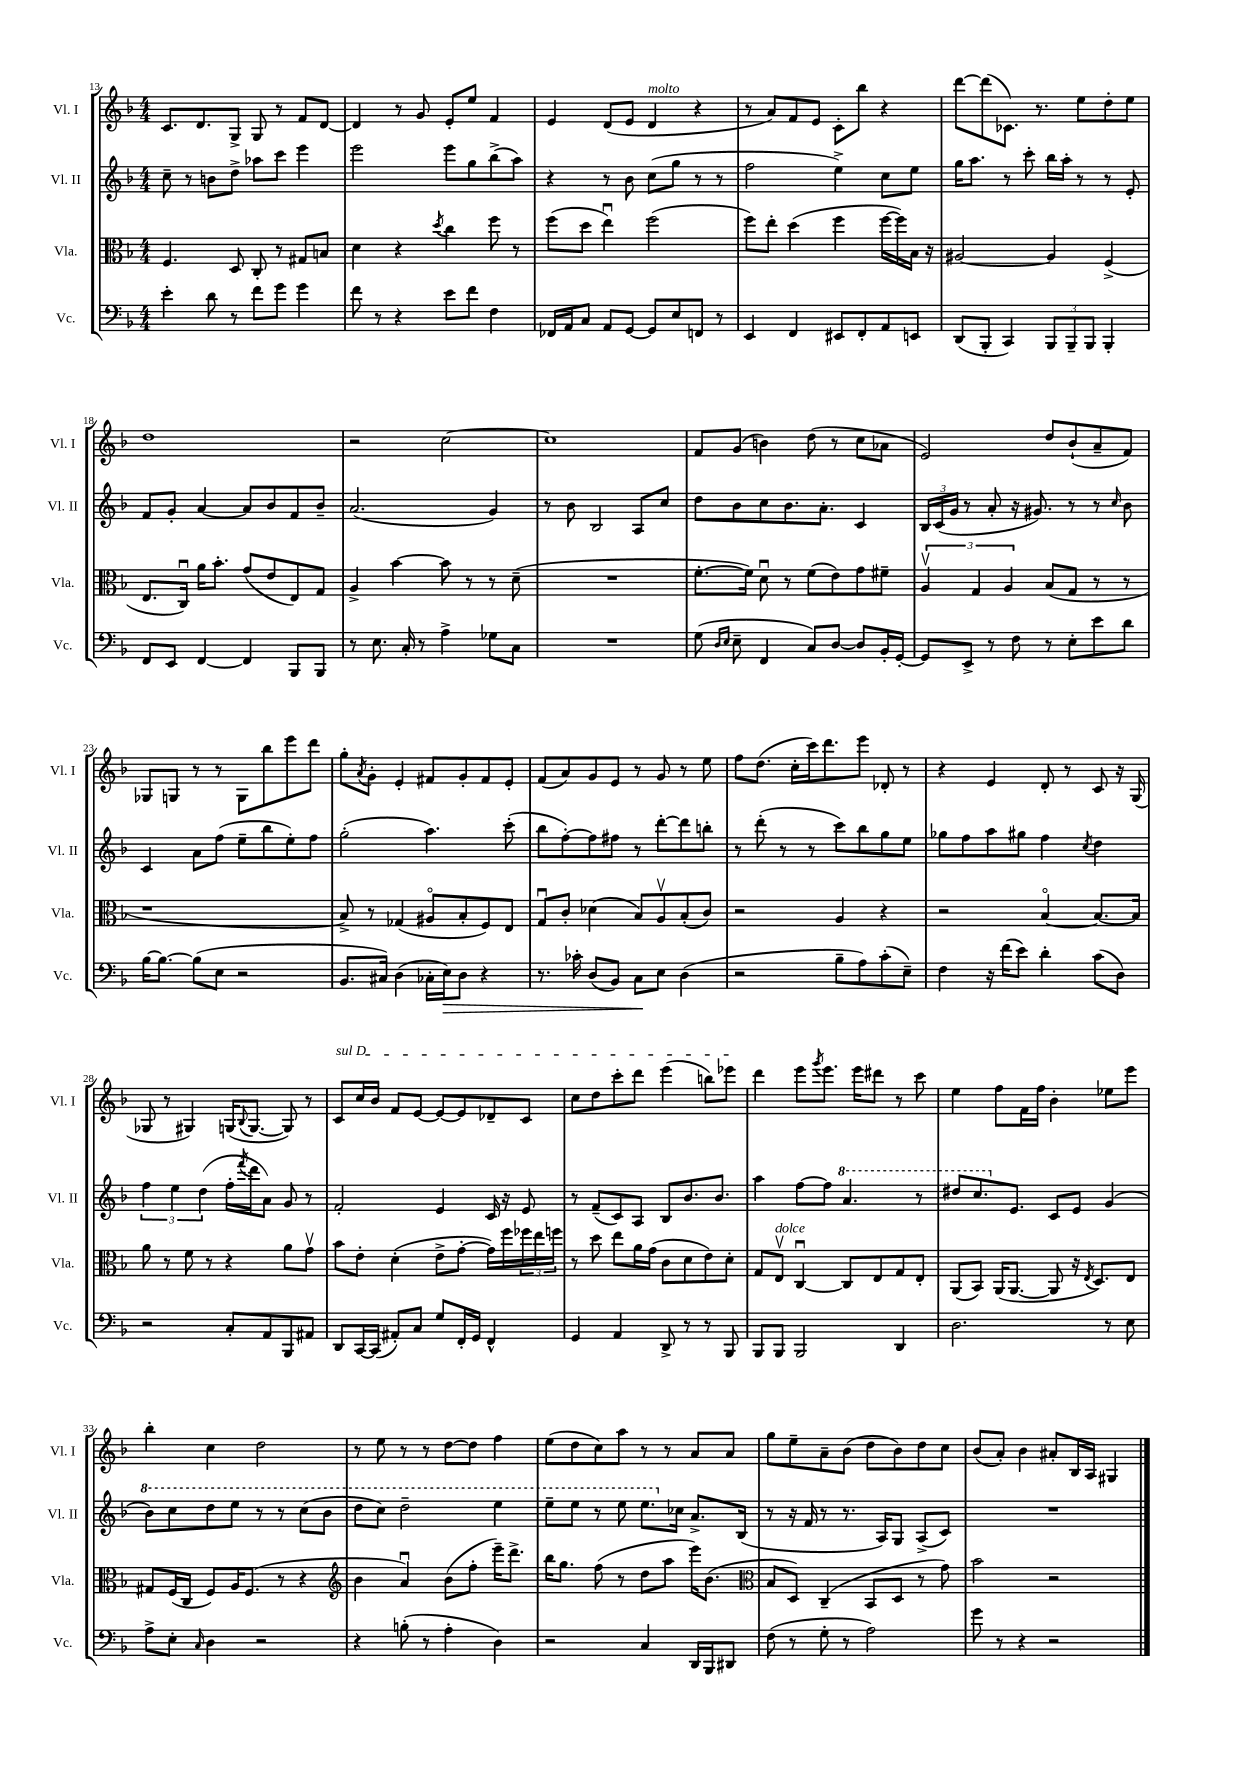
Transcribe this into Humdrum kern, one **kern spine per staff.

**kern	**kern	**kern	**kern
*staff4	*staff3	*staff2	*staff1
*clefF4	*clefC3	*clefG2	*clefG2
*k[b-]	*k[b-]	*k[b-]	*k[b-]
*M4/4	*M4/4	*M4/4	*M4/4
4e'	4.F	8cc~	8.c
.	.	8r	.
.	.	.	8.d
8d	.	8b	.
8r	8D	8dd^	8G^
8f	8C'	8aa-	8G
8g	8r	8ccc	8r
4g	8G#	4eee	8f
.	8B	.	[8d
=	=	=	=
8f	4d	2eee	4d]
8r	.	.	.
4r	4r	.	8r
.	.	.	8g
.	8qdd	.	.
8e	4cc	8eee	8e'
8f	.	8gg	8ee
4F	8ff	(8bb-^	4f
.	8r	8aa)	.
=	=	=	=
16FF-	(8ff	4r	4e
16AA	.	.	.
8C	8dd	.	.
8AA	4eeu)	8r	(8d
[8GG	.	8b-	8e
8GG]	(2ff	(8cc	4d
8E	.	8gg	.
8FF	.	8r	4r
8r	.	8r	.
=	=	=	=
4EE	8ff)	2ff	8r
.	8ee'	.	8a)
4FF	(4dd	.	8f
.	.	.	8e
8EE#	4ff	4ee^)	8c'
8FF'	.	.	8bb-
8AA	[16ff	8cc	4r
.	16ff])	.	.
8EE	16B-	8ee	.
.	16r	.	.
=	=	=	=
(8DD	[2A#	16gg	[8ddd
.	.	8.aa	.
8BBB-'	.	.	(8ddd]
4CC)	.	8r	8.c-)
.	.	8ccc'	.
.	.	.	8.r
12BBB-	4A#]	16bb-	.
.	.	16aa'	.
12BBB-~	.	.	.
.	.	8r	8ee
12BBB-	.	.	.
4BBB-'	(4F^	8r	8dd'
.	.	8e'	8ee
=	=	=	=
8FF	8.E	8f	1dd
8EE	.	8g'	.
.	16Cu)	.	.
[4FF	16a	[4a	.
.	8.b-'	.	.
4FF]	(8g	8a]	.
.	8e	8b-	.
8BBB-	8E)	8f	.
8BBB-	8G	8b-~	.
=	=	=	=
8r	4A^	(2.a	2r
8.E	.	.	.
.	[4b-	.	.
16C'	.	.	.
8r	.	.	.
4A^	8b-]	.	[2cc
.	8r	.	.
8G-	8r	4g)	.
8C	(8d~	.	.
=	=	=	=
1r	1r	8r	1cc]
.	.	8b-	.
.	.	2B-	.
.	.	8A	.
.	.	8cc	.
=	=	=	=
(8G	[8.f'	8dd	8f
16qqD	.	.	.
16qqE	.	.	.
8E~	.	8b-	(8g
.	16f])	.	.
4FF	8du	8cc	4b)
.	8r	8.b-	.
8C)	(8f	.	(8dd
.	.	8.a'	.
[8D	8e)	.	8r
8D]	8g	4c	8cc
16BB-'	8f#~	.	8a-
[16GG'	.	.	.
=	=	=	=
8GG]	6Av	24B-	2e)
.	.	(24c	.
.	.	24g	.
8EE^	.	8r	.
.	6G	.	.
8r	.	8a'	.
.	6A	.	.
8F	.	16r	.
.	.	8.g#)	.
8r	(8B-	.	8dd
8E'	8G	8r	(8b-`
8e	8r	8r	8a~
.	.	16qqcc	.
8d	8r	8b-	8f)
=	=	=	=
[16B-	1r	4c	8G-
8.B-_	.	.	.
.	.	.	8G
(8B-]	.	8a	8r
8E	.	(8ff	8r
2r	.	8ee~	8G
.	.	8bb-	8bb-
.	.	8ee')	8eee
.	.	8ff	8ddd
=	=	=	=
8.BB-	8B-^)	(2gg'	8gg'
.	.	.	8qa
.	8r	.	8g'
16C#)	.	.	.
(4D	(4G-	.	4e'
16C-'	8A#o	4.aa)	8f#
16E)	.	.	.
8D	8B-'	.	8g'
4r	8F)	.	8f#
.	8E	(8ccc'	8e'
=	=	=	=
8.r	8Gu	8bb-	(8f
.	8c'	[8ff')	8a)
16c-'	.	.	.
(8D	(4d-	8ff]	8g
8BB-)	.	8ff#	8e
8C	8B-)	8r	8r
8E	8Av	[8ddd'	8g
(4D	(8B-'	8ddd]	8r
.	8c)	8bb'	8ee
=	=	=	=
2r	2r	8r	8ff
.	.	(8ddd'	(8.dd
.	.	8r	.
.	.	.	16cc'
.	.	8r	16ccc)
.	.	.	8.ddd
8B-~	4A	8ccc)	.
8A)	.	8bb-	8eee
(8c'	4r	8gg	8d-'
8E~)	.	8ee	8r
=	=	=	=
4F	2r	8gg-	4r
.	.	8ff	.
16r	.	8aa	4e
(16f	.	.	.
8e)	.	8gg#	.
4d'	[4B-o	4ff	8d'
.	.	.	8r
.	.	8qcc	.
(8c	8.B-_	4dd	8c
8D)	.	.	16r
.	16B-]	.	(16G
=	=	=	=
2r	8a	6ff	8G-
.	8r	.	8r
.	.	6ee	.
.	8f	.	4G#)
.	.	(6dd	.
.	8r	.	.
8C'	4r	16ff'	(16G
.	.	8qfff	8qqB-
.	.	16ddd	[8.G
8AA	.	8a)	.
8BBB-	8a	8g	8G])
8AA#	8gv	8r	8r
=	=	=	=
8DD	8b-	2f'	8c
[16CC	8e'	.	16cc
(16CC]	.	.	16b-
8AA#')	(4d'	.	8f
8C	.	.	[8e
8G	8e^	4e	8e_
16FF'	[8g'	.	8e]
16GG	.	.	.
4FF^^	16g])	16c	8d-~
.	16ff	16r	.
.	24ff-	8e	8c
.	24ee	.	.
.	24ff	.	.
=	=	=	=
4GG	8r	8r	8cc
.	8dd	(8f~	8dd
4AA	8ee	8c)	8ccc'
.	16a	8A	8ddd
.	(16g	.	.
8DD^	8c	8B-	(4eee
8r	8d	8.b-	.
8r	8e)	.	8bb)
.	.	8.b-	.
8BBB-	8d'	.	8eee-
=	=	=	=
8BBB-	8G	4aa	4ddd
8BBB-	8Ev	.	.
2BBB-	[4Cu	[8ff	8eee
.	.	.	8qggg
.	.	8ff]	8.eee
.	8C]	4.aa	.
.	.	.	16eee
.	8E	.	8ddd#
4DD	8G	.	8r
.	8E'	8r	8ccc
=	=	=	=
2.D	(8AA	8ddd#	4ee
.	8BB-)	8.ccc	.
.	(16AA	.	8ff
.	[8.AA	8.e	.
.	.	.	16f
.	.	.	16ff
.	8AA]	8c	4b-'
.	16r	8e	.
.	8qE	.	.
.	8.D)	.	.
8r	.	(4g	8ee-
8E	8E	.	8eee
=	=	=	=
8A^	8G#	8bb-)	4bb-'
8E'	(16F	8ccc	.
.	16C	.	.
16qqC	.	.	.
4D	8F)	8ddd	4cc
.	16A	8eee	.
.	(8.F	.	.
2r	.	8r	2dd
.	8r	8r	.
.	4r	(8ccc	.
.	.	8bb-	.
=	=	=	=
*	*clefG2	*	*
4r	4b-	8ddd	8r
.	.	8ccc)	8ee
(8B'	4au)	2ddd~	8r
8r	.	.	8r
4A'	(8b-	.	[8dd
.	8ff'	.	8dd]
4D)	16eee~)	4eee	4ff
.	8.ddd^	.	.
=	=	=	=
2r	16bb-	8eee~	(8ee
.	8.gg	.	.
.	.	8eee	8dd
.	(8ff	8r	8cc)
.	8r	8eee	8aa
4C	8dd	8.eee	8r
.	8aa	.	8r
.	.	16cc-	.
16DD	16eee)	8.a^	8a
16BBB-	(8.b-	.	.
8DD#	.	.	8a
.	.	(16B-	.
=	=	=	=
*	*clefC3	*	*
(8F	8B-	8r	8gg
8r	8D)	16r	8ee~
.	.	16f	.
8G'	(4C~	8r	8a~
8r	.	8.r	(8b-
2A)	8BB-	.	8dd
.	.	16A)	.
.	8D	8G	8b-)
.	8r	(8A^	8dd
.	8g)	8c)	8cc
=	=	=	=
8g	2b-	1r	(8b-
8r	.	.	8a')
4r	.	.	4b-
2r	2r	.	8a#'
.	.	.	16B-
.	.	.	16A
.	.	.	4G#
==	==	==	==
*-	*-	*-	*-
